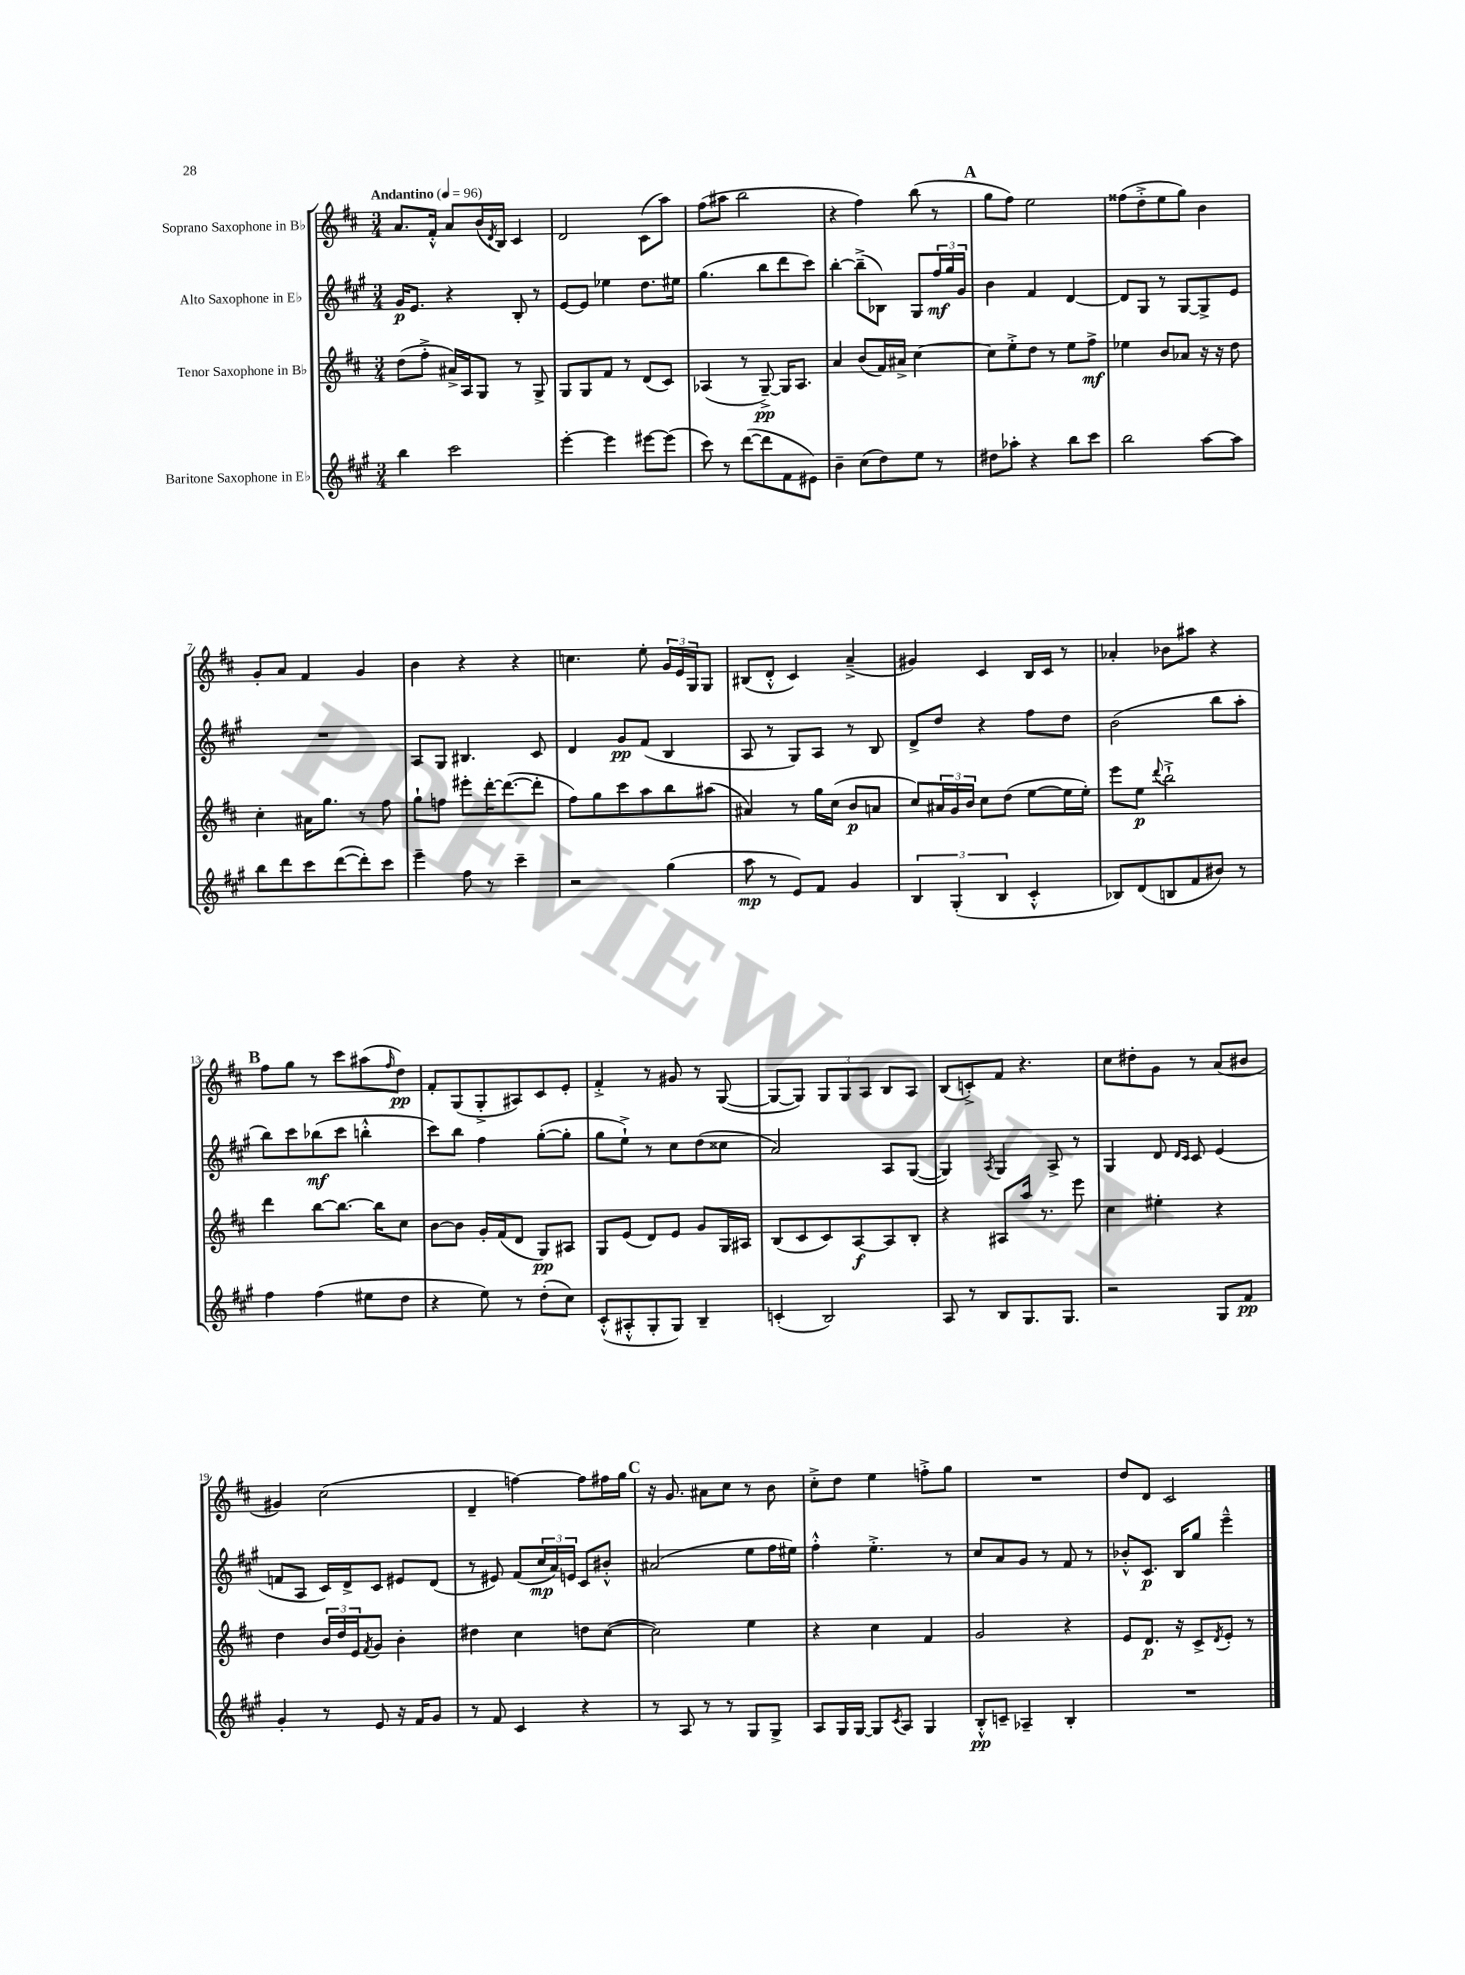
<<
\new StaffGroup <<
\new Staff = "s0" \with { instrumentName = "Soprano Saxophone in Bb" } {
    \clef treble \key d \major \numericTimeSignature \time 3/4 \tempo "Andantino" 4 = 96
    a'8. fis'16-.-^ a'8 b'16( \acciaccatura { d'8 } b16) cis'4 |
    d'2 cis'8( a''8) |
    fis''8( ais''8 b''2 |
    r4 fis''4) b''8( r8 |
    \mark \markup { \bold "A" } g''8 fis''8) e''2 |
    fisis''8( d''8-.-> e''8 g''8) b'4 |
    g'8-. a'8 fis'4 g'4 |
    b'4 r4 r4 |
    c''4. e''8-. \tuplet 3/2 { g'16 e'16 g16 } g8 |
    bis8( d'8-.-^ cis'4) a'4--->( |
    gis'4) cis'4 b16 cis'16 r8 |
    aes'4-. bes'8 ais''8 r4 |
    \mark \markup { \bold "B" } fis''8 g''8 r8 cis'''8 ais''8( \grace { fis''16 } d''8\pp) |
    fis'8-. g8( g8-.-> ais8) cis'8 e'8-. |
    fis'4-.-> r8 gis'8 r8 g8~( |
    g8~ g8) \tuplet 3/2 { g8 g8 a8 } b8 a8 |
    b8( c'8-.->) fis'8 r4. |
    cis''8 dis''8-. g'8 r8 a'8( bis'8 |
    gis'4) cis''2( |
    d'4-- f''4~) f''8 fis''16 g''16 |
    \mark \markup { \bold "C" } r16 g'8. ais'8 cis''8 r8 b'8 |
    cis''8-.-> d''8 e''4 f''8-.-> g''8 |
    R2. |
    d''8 d'8 cis'2 \bar "|." |
}
\new Staff = "s1" \with { instrumentName = "Alto Saxophone in Eb" } {
    \clef treble \key a \major \numericTimeSignature \time 3/4
    gis'16\p e'8. r4 b8-. r8 |
    e'8~ e'8 ees''4 d''8. eis''16 |
    gis''4.( b''8 d'''8 cis'''8) |
    b''4~-. b''8--->( bes8) gis8 \tuplet 3/2 { fis''16\mf gis''16 gis'16 } |
    \mark \markup { \bold "A" } b'4 fis'4 d'4~ |
    d'8 gis8 r8 gis8~ gis8-> e'8 |
    R2. |
    a8 gis8 bis4. cis'8 |
    d'4 gis'8\pp fis'8( b4 |
    a8 r8 gis8) a8 r8 b8 |
    d'8-> d''8 r4 fis''8 d''8 |
    b'2( b''8 a''8-. |
    \mark \markup { \bold "B" } b''8) cis'''8 bes''8\mf( cis'''8 b''4-.-^ |
    cis'''8) b''8 fis''4 gis''8~-.( gis''8-. |
    gis''8 e''8-!->) r8 cis''8 d''8( cisis''8 |
    a'2) a8 gis8~( |
    gis4) \acciaccatura { a8 } gis4 a8-> r8 |
    gis4 d'8 \grace { d'16 cis'16 } cis'8 e'4( |
    f'8 a8 cis'16) d'16-> cis'8 eis'8 d'8( |
    r8 eis'8) fis'8( \tuplet 3/2 { cis''16\mp a'16) e'16 } cis'8 bis'8-.-^ |
    \mark \markup { \bold "C" } ais'2( e''8 fis''16 eis''16) |
    fis''4-.-^ e''4.-.-> r8 |
    cis''8 a'8 gis'8 r8 fis'8 r8 |
    bes'8-.-^ cis'8.\p b16 gis''8 e'''4---^ \bar "|." |
}
\new Staff = "s2" \with { instrumentName = "Tenor Saxophone in Bb" } {
    \clef treble \key d \major \numericTimeSignature \time 3/4
    d''8( fis''8-.-> ais'16->) a16 g8 r8 g8-> |
    g8 g8 fis'8 r8 d'8( cis'8) |
    aes4( r8 g8~--->\pp) g16 aes8. |
    a'4 b'8( fis'16) ais'16-> cis''4~ |
    \mark \markup { \bold "A" } cis''8 e''8-.-> d''8 r8 e''8 fis''8->\mf |
    ees''4 b'8 aes'8 r16 r16 d''8 |
    cis''4-. ais'16 g''8. r8 fis''8 |
    g''8-! f''8 eis'''8-. d'''16~-. d'''8.~( d'''8-. |
    fis''8) g''8 cis'''8 a''8 b''8 ais''8( |
    ais'4) r8 g''16 cis''16( b'8\p a'8 |
    cis''8) \tuplet 3/2 { ais'16 g'16 b'16 } cis''8 d''8( e''8~ e''16 e''16-.) |
    e'''8 e''8\p \appoggiatura { d'''8 } b''2-!-> |
    \mark \markup { \bold "B" } d'''4 b''8~ b''8.~ b''16 cis''8 |
    b'8~ b'8 g'16-. fis'16( d'8 g8\pp) ais8 |
    g8 e'8( d'8) e'8 g'8 g16 ais16 |
    b8( cis'8 cis'8) a8~\f a8 b8-. |
    r4 ais8 a''16 r8. e'''8 |
    cis''4 eis''4-. r4 |
    d''4 \tuplet 3/2 { b'16 d''16 e'16 } \acciaccatura { fis'8 } g'8 b'4-. |
    dis''4 cis''4 d''8 cis''8~( |
    \mark \markup { \bold "C" } cis''2) e''4 |
    r4 cis''4 fis'4 |
    g'2 r4 |
    e'8 d'8.\p r16 cis'8-> \acciaccatura { d'8 } e'8-. r8 \bar "|." |
}
\new Staff = "s3" \with { instrumentName = "Baritone Saxophone in Eb" } {
    \clef treble \key a \major \numericTimeSignature \time 3/4
    b''4 cis'''2 |
    e'''4~-. e'''4 eis'''8~ eis'''8( |
    cis'''8) r8 d'''8~( d'''8 fis'8 eis'8) |
    b'4-- cis''8( d''8) e''8 r8 |
    \mark \markup { \bold "A" } dis''8 aes''8-. r4 b''8 cis'''8 |
    b''2 a''8~ a''8 |
    b''8 d'''8 cis'''8 d'''8~( d'''8-.) cis'''8 |
    e'''4-- fis''8 r8 cis'''4-- |
    r2 gis''4( |
    a''8\mp r8 e'8) fis'8 gis'4 |
    \tuplet 3/2 { b4 gis4-.( b4 } cis'4-.-^ |
    bes8) d'8( b8 fis'8 bis'8) r8 |
    \mark \markup { \bold "B" } fis''4 fis''4( eis''8 d''8 |
    r4 e''8) r8 d''8-.( cis''8) |
    cis'8-.-^( ais8-.-^ gis8-. gis8) b4-- |
    c'4-.( b2) |
    a8 r8 b8 gis8. gis8. |
    r2 gis8 fis'8\pp |
    gis'4-. r8 e'8 r16 fis'16 gis'8 |
    r8 fis'8 cis'4 r4 |
    \mark \markup { \bold "C" } r8 a8 r8 r8 gis8 gis8-> |
    a8 gis16 gis16~ gis8 \acciaccatura { cis'8 } a8 gis4 |
    b8-.-^\pp c'8-- aes4-- b4-. |
    R2. \bar "|." |
}
>>
>>
